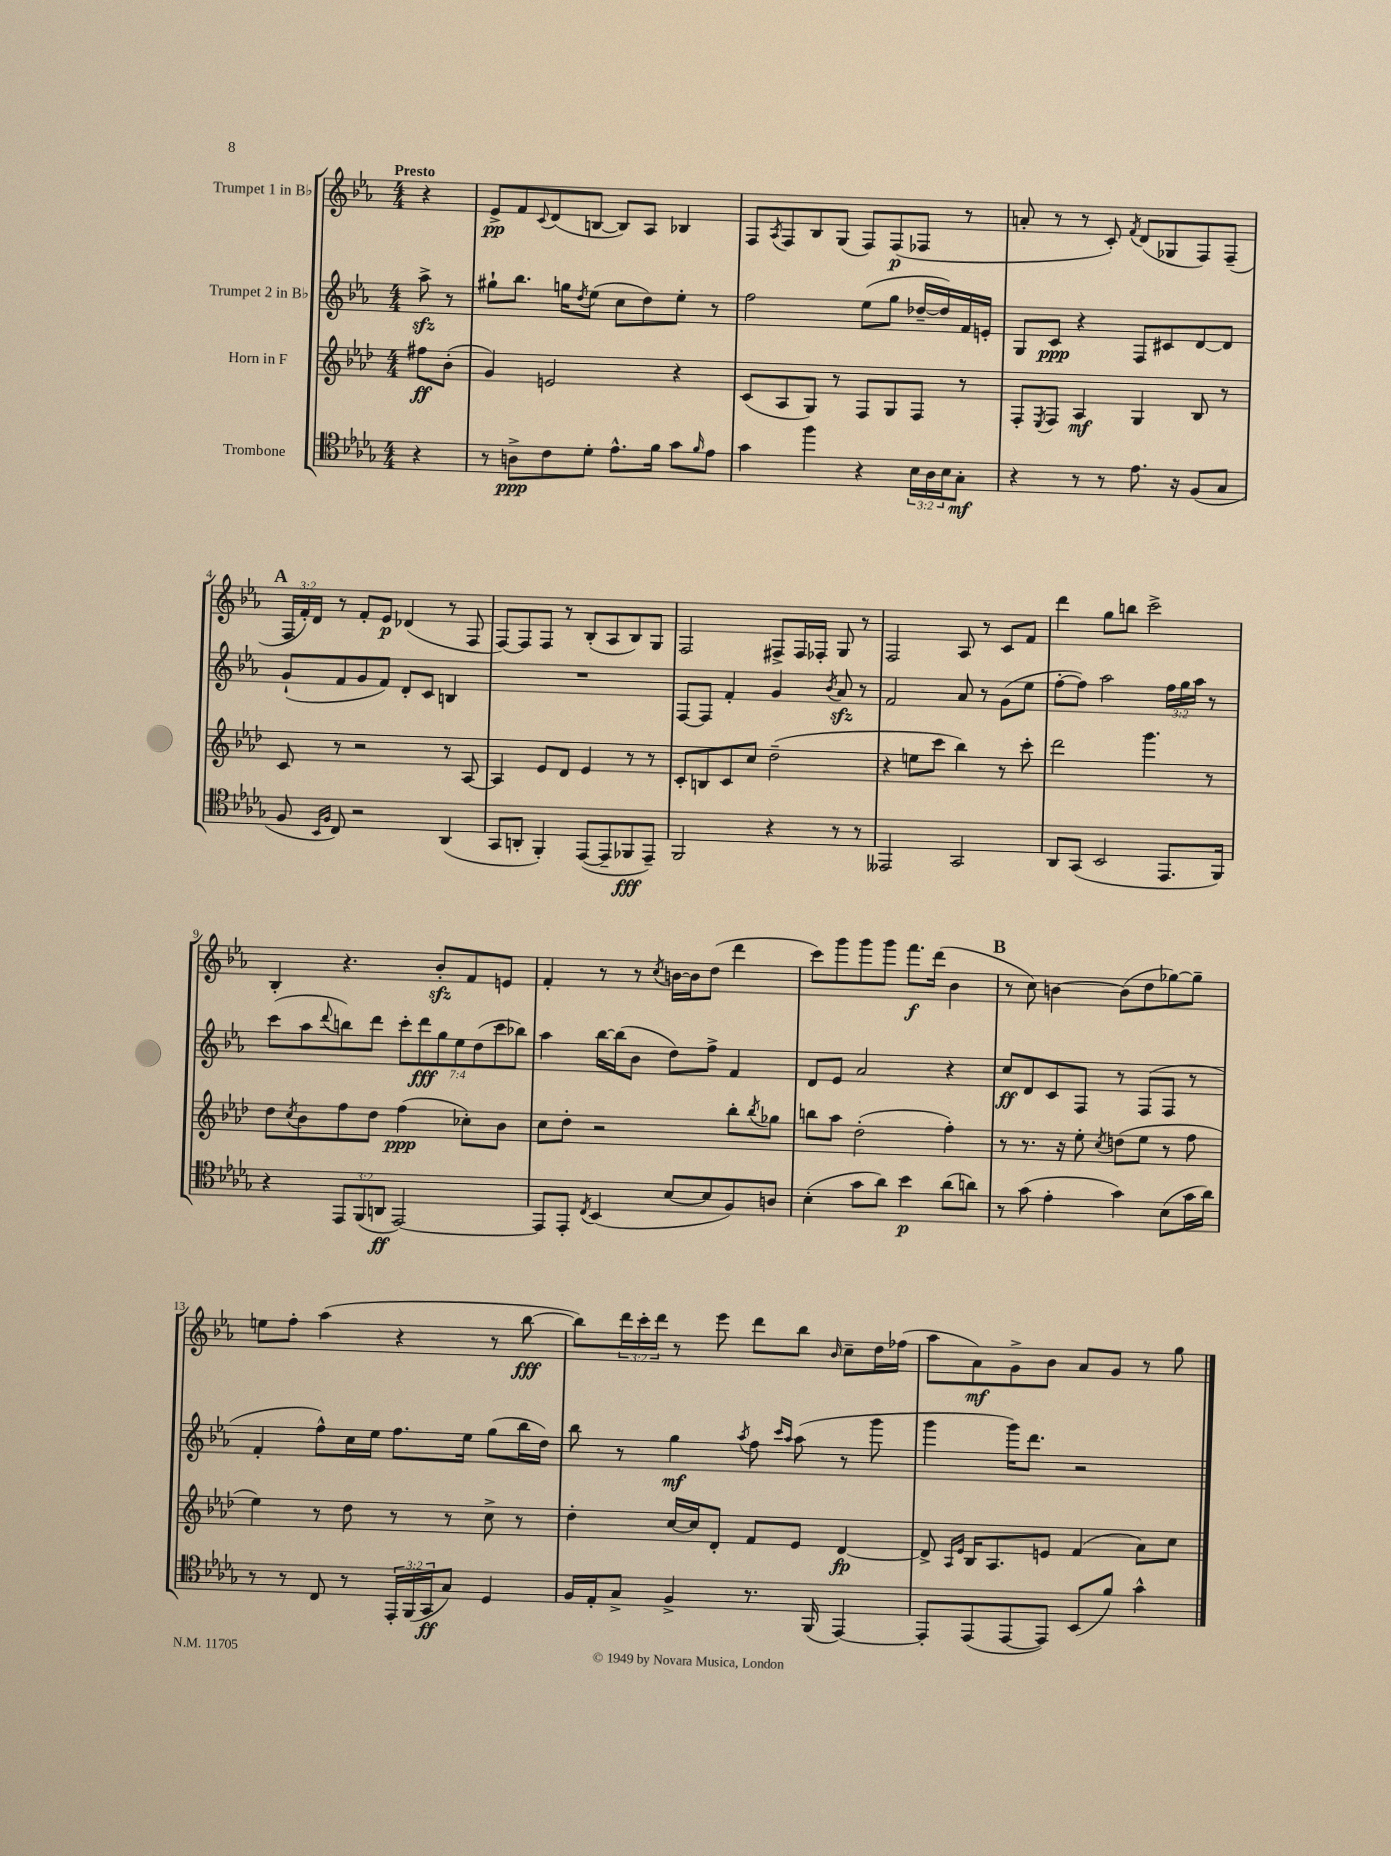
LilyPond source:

<<
\new StaffGroup <<
\new Staff = "s0" \with { instrumentName = "Trumpet 1 in Bb" } {
    \clef treble \key ees \major \numericTimeSignature \time 4/4 \override Staff.TupletNumber.text = #tuplet-number::calc-fraction-text \partial 4 \tempo "Presto"
    r4 |
    ees'8->\pp f'8 \appoggiatura { c'8 } d'8( b8~ b8) aes8 bes4 |
    f8 \acciaccatura { aes8 } f8 bes8 g8( f8) f8\p( fes8 r8 |
    a'8-. r8 r8 c'8-.) \acciaccatura { f'8 } d'8( ges8 f8) f8--( |
    \mark \markup { \bold "A" } \tuplet 3/2 { f16 f'16-.) d'16 } r8 f'8-. ees'8\p des'4( r8 f8 |
    f8~) f8 f8 r8 bes8-.( aes8 bes8) g8 |
    f2 fis8-> fis16 fes16-. g8 r8 |
    f2 aes8 r8 c'8 f'8 |
    d'''4 g''8 b''8 c'''2-> |
    bes4-. r4. bes'8-.\sfz f'8 e'8 |
    f'4-. r8 r8 \acciaccatura { c''8 } b'16~ b'16 d''8( d'''4 |
    c'''8) g'''8 g'''8 g'''8 f'''8.\f d'''16( bes'4 |
    \mark \markup { \bold "B" } r8 c''8) b'4~ b'8( d''8 ges''8~) ges''8-- |
    e''8 f''8-. aes''4( r4 r8 bes''8~\fff |
    bes''8) \tuplet 3/2 { d'''16 c'''16-. d'''16 } r8 ees'''8 d'''8 bes''8 \grace { bes'16 } c''8-- d''16 fes''16( |
    aes''8 aes'8\mf) g'8-> bes'8 aes'8 g'8 r8 g''8 \bar "|." |
}
\new Staff = "s1" \with { instrumentName = "Trumpet 2 in Bb" } {
    \clef treble \key ees \major \numericTimeSignature \time 4/4 \override Staff.TupletNumber.text = #tuplet-number::calc-fraction-text \partial 4
    aes''8->\sfz r8 |
    gis''8-! bes''8. g''16 \acciaccatura { d''8 } ees''8( c''8 d''8) ees''8-. r8 |
    f''2 ees''8( g''8 des''16~-- des''16) f'16 e'16-. |
    g8 c'8\ppp r4 f8 cis'8 d'8~ d'8 |
    \mark \markup { \bold "A" } g'8-!( f'8 g'8 f'8) d'8-. c'8 b4 |
    R1 |
    f8~ f8 f'4-. g'4 \acciaccatura { bes'8 } aes'8\sfz r8 |
    f'2 aes'8 r8 g'8( ees''8 |
    f''8~-. f''8) aes''2 \tuplet 3/2 { f''16 g''16 aes''16 } r8 |
    c'''8( aes''8 \appoggiatura { d'''8 } b''8) d'''8 \tuplet 7/4 { c'''8-. d'''8\fff g''8 ees''8 d''8( c'''8 bes''8) } |
    aes''4 bes''16~ bes''16( bes'8 d''8) f''8-> f'4 |
    d'8 ees'8 aes'2 r4 |
    \mark \markup { \bold "B" } c''8\ff d'8 c'8 f8 r8 f8( f8 r8 |
    f'4-. f''8-^) c''16 ees''16 f''8. ees''16 g''8( bes''16 d''16) |
    bes''8 r8 g''4\mf \acciaccatura { aes''8 } f''8 \grace { c'''16 aes''16 } aes''8( r8 g'''8 |
    g'''4 g'''16) d'''8. r2 \bar "|." |
}
\new Staff = "s2" \with { instrumentName = "Horn in F" } {
    \clef treble \key aes \major \numericTimeSignature \time 4/4 \partial 4
    fis''8\ff bes'8-.( |
    g'4) e'2 r4 |
    c'8( aes8 g8) r8 f8 g8 f8 r8 |
    f8-. \acciaccatura { ees8 } f8 aes4\mf g4 bes8 r8 |
    \mark \markup { \bold "A" } c'8 r8 r2 r8 aes8~ |
    aes4 ees'8 des'8 ees'4 r8 r8 |
    c'8-. b8 c'8 c''8 des''2--( |
    r4 e''8 c'''8 bes''4) r8 c'''8-. |
    des'''2 g'''4. r8 |
    des''8 \acciaccatura { c''8 } bes'8 f''8 des''8 f''4\ppp( ces''8-.) bes'8 |
    c''8 des''8-. r2 bes''8-. \acciaccatura { bes''8 } ges''8 |
    b''8 aes''8 des''2-.( f''4-.) |
    \mark \markup { \bold "B" } r8 r8. r16 ees''8-. \acciaccatura { c''8 } d''8( ees''8 r8 f''8 |
    ees''4) r8 des''8 r8 r8 c''8-> r8 |
    des''4-. c''16~ c''16 des'8-. f'8 ees'8 des'4~\fp |
    des'8-> \grace { aes16 ees'16 } bes16 aes8. e'8 f'4( aes'8) c''8 \bar "|." |
}
\new Staff = "s3" \with { instrumentName = "Trombone" } {
    \clef tenor \key des \major \numericTimeSignature \time 4/4 \override Staff.TupletNumber.text = #tuplet-number::calc-fraction-text \partial 4
    r4 |
    r8 a8->\ppp c'8 des'8-. ees'8.-^ f'16 ges'8 \grace { f'16 } ees'8 |
    ges'4 f''4 r4 \tuplet 3/2 { bes16 aes16 bes16 } ges8-.\mf |
    r4 r8 r8 ees'8. r16 f8( ges8 |
    \mark \markup { \bold "A" } f8 \grace { bes,16 f16 } c8) r2 aes,4( |
    ges,8 a,8-. f,4-.) ees,8~( ees,8-- fes,8\fff ees,8--) |
    f,2 r4 r8 r8 |
    eeses,2 ges,2 |
    aes,8 ges,8( bes,2 ees,8. f,16) |
    r4 \tuplet 3/2 { ees,8 f,8( a,8\ff } ees,2~) |
    ees,8 ees,8-. \acciaccatura { c8 } bes,4( bes8~ bes8 f8) a8 |
    bes4-.( ges'8 aes'8) bes'4\p aes'8( a'8) |
    \mark \markup { \bold "B" } r8 ges'8( ees'4-. ges'4) bes8( ges'16 aes'16) |
    r8 r8 c8 r8 \tuplet 3/2 { ees,16-. f,16( ges,16\ff } ges8) des4 |
    f16 ees16-. ges8-> f4-> r8. f,16( ees,4~) |
    ees,8-. ees,8( ees,8~ ees,8) bes,8( f'8) ges'4-^ \bar "|." |
}
>>
>>
